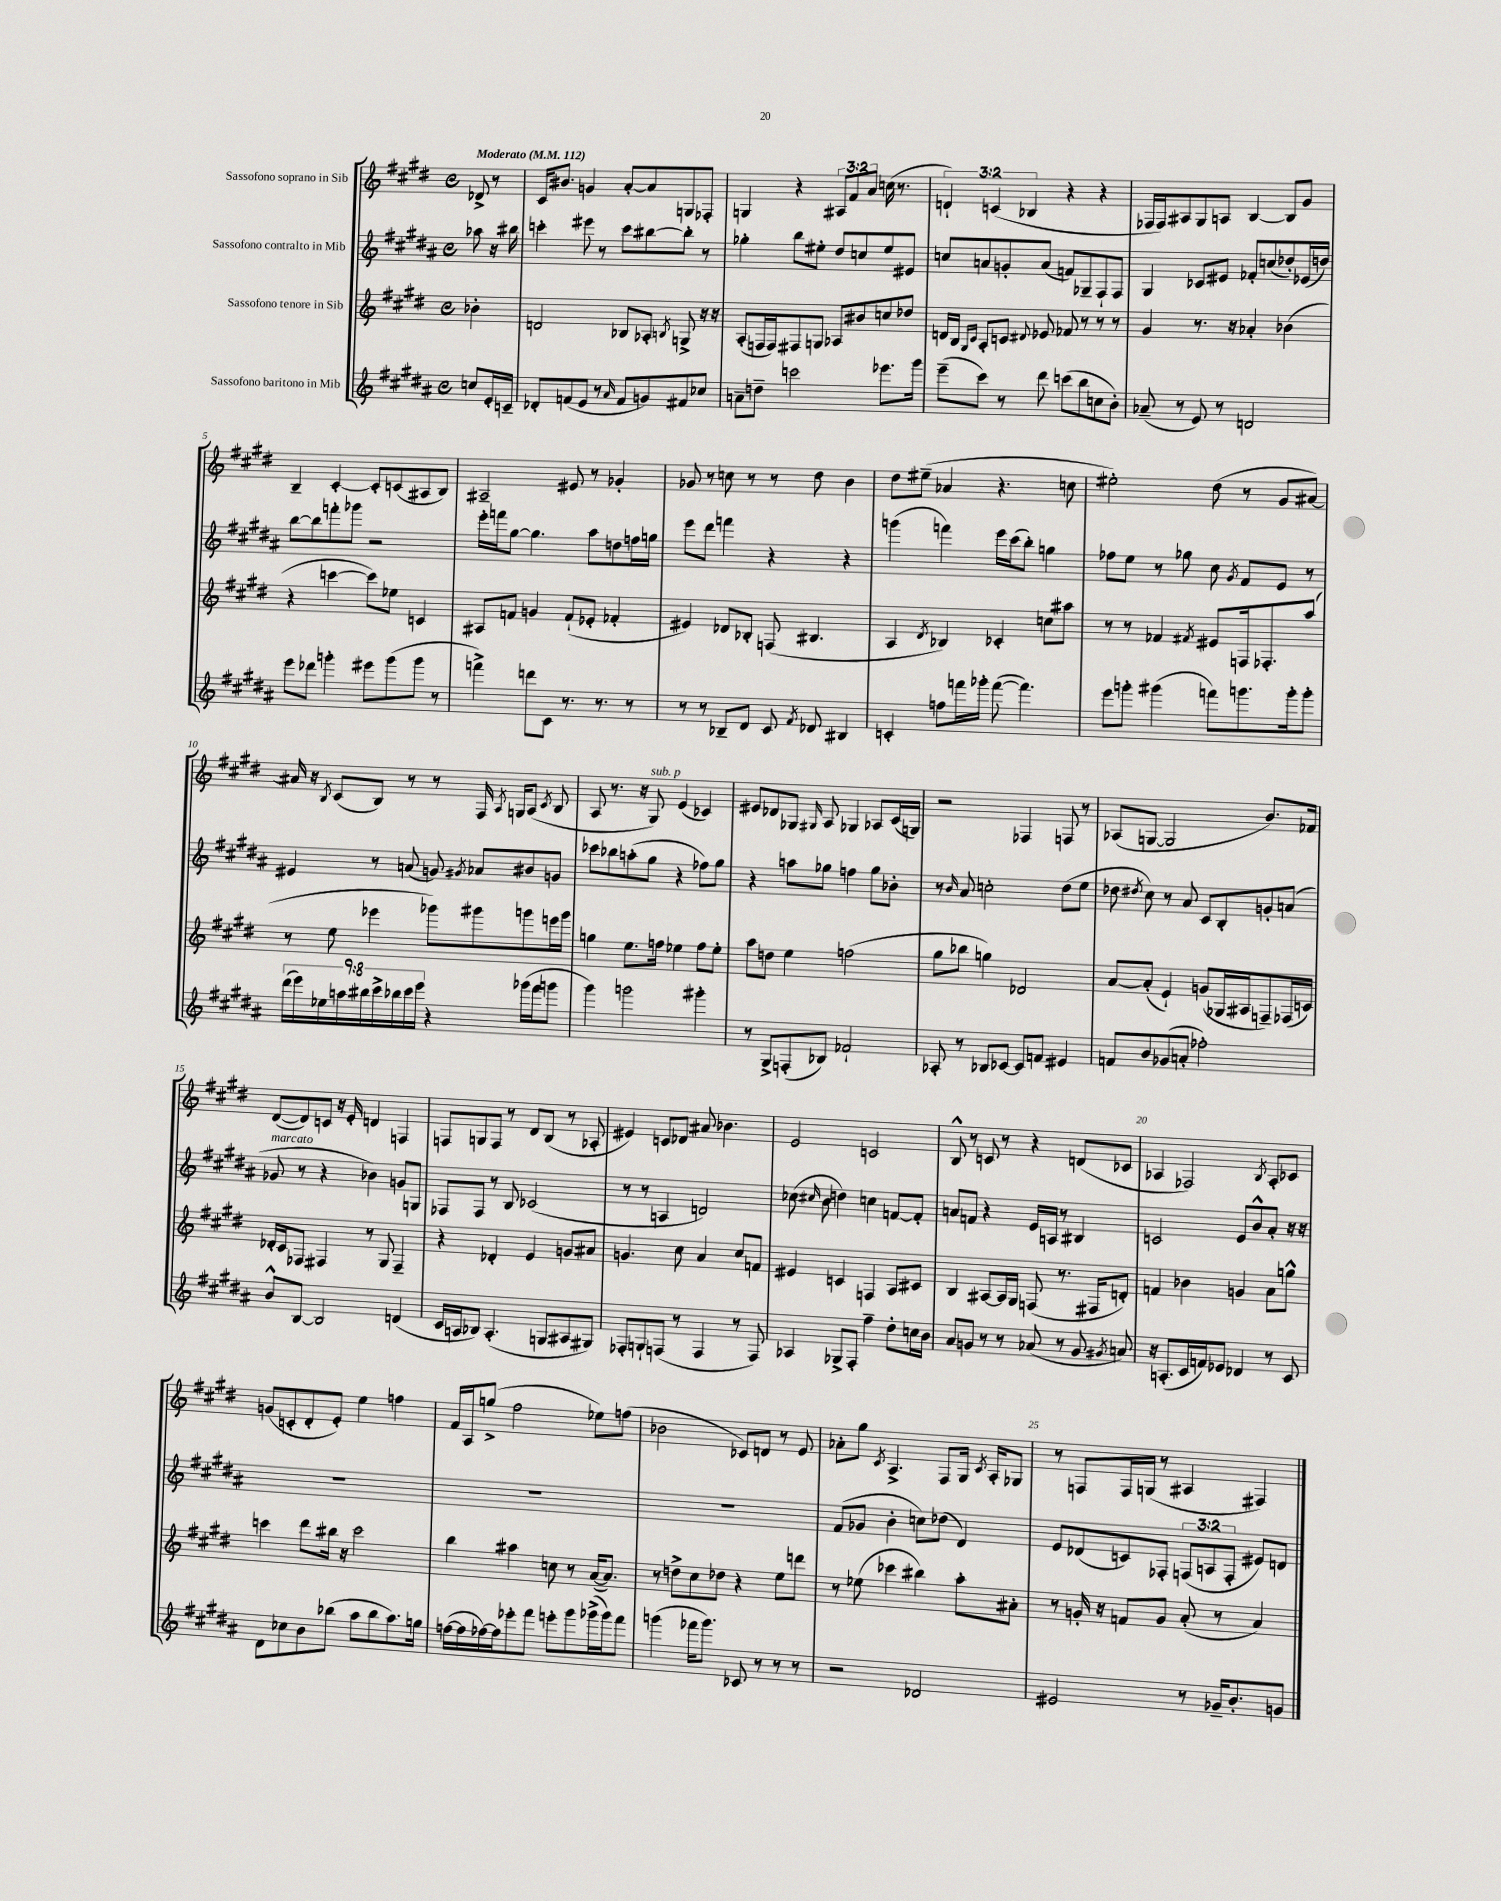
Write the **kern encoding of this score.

**kern	**kern	**kern	**kern
*part4	*part3	*part2	*part1
*staff4	*staff3	*staff2	*staff1
*I"Sassofono baritono in Mib	*I"Sassofono tenore in Sib	*I"Sassofono contralto in Mib	*I"Sassofono soprano in Sib
*clefG2	*clefG2	*clefG2	*clefG2
*k[f#c#g#d#a#]	*k[f#c#g#d#]	*k[f#c#g#d#a#]	*k[f#c#g#d#]
*M4/4	*M4/4	*M4/4	*M4/4
*met(c)	*met(c)	*met(c)	*met(c)
*MM112	*MM112	*MM112	*MM112
=	=	=	=
!	!	!	!LO:TX:a:B:t=Moderato
8ccn/L	4b-X'\	8aa-X\	8d-X^/
16e'/L	.	16r	8r
16cn~/JJ	.	16bb#X\	.
=1	=1	=1	=1
8d-X'/L	2dn/	4cccn'\	16c#/KL
.	.	.	8.b#X/J
(8fn/	.	.	.
8e/J	.	8eee#X\	4gn/
8r	.	8r	.
16qqa#/	.	.	.
8f/L	8B-X/L	8ccc\L	[8a'/L
8gn/)	8A-X'/J	[8bb#X\	8a/]
.	8qBn/	.	.
8f#X/	8Gn^/	8bb#'\J]	8Gn/
8cc-X/J	16r	8r	8F-X'/J
.	16r	.	.
=2	=2	=2	=2
8an~\L	(8A'/L	4gg-X'\	4Gn/
8ddn~\J	16Fn/L	.	.
.	16F/J)	.	.
2cccn\	8F#X/	8bb\L	4r
.	8Gn/J	8ee#X'\J	.
.	8A-X/L	8dd#/L	12A#X/L
.	.	.	12f#/
.	8b#X/	8ccn/	.
.	.	.	12a/J
8.eee-X\L	8ccn/	8ee#/	(16ccn\
.	.	.	8.r
.	8dd-X/J	8e#X/J	.
16ggg#\Jk	.	.	.
=3	=3	=3	=3
(8eee~\L	16dn/LL	8ccn/L	6dn`/)
.	16B/JJ	.	.
.	16qqG#/LL	.	.
.	16qqc#/JJ	.	.
8ccc#\J)	8A'/L	8an/	.
.	.	.	(6cn/
8r	8cn/J	8gn'/	.
.	.	.	6B-X/
.	8qqd#X/	.	.
8ddd#\	8e-X/	(8a/J	.
(8cccn\L	8f-X/	8fn/L)	4r
8bb\	8r	8G-X~/	.
8ccn\	8r	8F#`/	4r
8b'\J)	8r	8F#/J	.
=4	=4	=4	=4
(8a-X~/	4g#/	4G#/	16F-X/LL
.	.	.	16F-/J)
8r	.	.	8A#X/
8e/)	8.r	8c-X/L	8G#/
8r	.	8e#X/J	8An/J
.	16r	.	.
2dn/	4a-X'/	8f-X'/L	[4B/
.	.	(8ccn/	.
.	(4b-X\	8dd-X'/)	8B/L]
.	.	(16e-X/L	8g#/J
.	.	16ddn/JJ)	.
!!LO:LB:g=z
=5	=5	=5	=5
8eee\L	4r	[8bb\L	4B~/
8ddd-X\J	.	8bb\]	.
4gggn'\	[4cccn\	8fffn'\	[4c#'/
.	.	8ggg-X\J	.
8eee#X\L	8ccc\L])	2r	8c#'/L]
(8ggg\	8ee-X\J	.	(8cn/
8ggg\J	4cn/	.	8A#X/
8r	.	.	8B/J)
=6	=6	=6	=6
4fffn^\)	8A#X/L	16eee'\LL	2A#X~/
.	.	16fffn\J	.
.	8fn/J	[8gg#\J	.
8dddn\L	4gn/	4.gg#\]	.
8c#\J	.	.	.
8.r	(8f`/L	.	8e#X/
.	8e-X'/J	8aa#\L	8r
8.r	.	.	.
.	4f-X'/	8ddn\	4g-X'/
8r	.	16ffn\L	.
.	.	16ggn\JJ	.
=7	=7	=7	=7
8r	4e#X/)	8eee\L	8g-X/
8r	.	8ddd#\J	8r
8B-X~/L	8d-X/L	4fffn\	8ccn\
8d#/J	8B-X'/J	.	8r
8c#/	(8Fn/	4r	8r
8qf#/	.	.	.
8d-X/	4.B#X/	.	8dd#\
4B#X/	.	4r	4b\
=8	=8	=8	=8
4cn'/	4A/	(4gggn\	8dd#\L
.	.	.	(8ee#X~\J
.	8qd#/	.	.
8ffn\L	4B-X/)	4fffn\)	4a-X/
16fffn\L	.	.	.
16ggg-X'\JJ	.	.	.
([8fff\	4c-X'/	16eee\LL	4.r
.	.	(16ccc#\J	.
4.fff\])	.	8bb'\J)	.
.	8ccn\L	4ggn\	.
.	8aa#X\J	.	8ccn\
=9	=9	=9	=9
8eee\L	8r	8ff-X\L	2ee#X'\)
8gggn'\J	8r	8ee\J	.
(4ggg#X\	4f-X/	8r	.
.	.	8gg-X\	.
.	8qf#X/	.	.
8fffn\L)	8e#X/L	8cc#\	(8dd#\
.	.	8qg#/	.
8.gggn\	16Fn/k	8f#/L	8r
.	8.F-X'/	.	.
.	.	8e/J	8g#/L
16ggg'\k	.	.	.
8ggg'\J	(8aa/J	8r	[8a#X/J)
!!LO:LB:g=z
=10	=10	=10	=10
(18ddd#\LL	8r	4e#X/	16a#X/]
18eee\)	.	.	.
.	.	.	16r
18ee-X\	.	.	.
.	.	.	8qB/
.	8ee\	.	(8c#/L
18aan\	.	.	.
18bb#X\	.	.	.
.	4eee-X\	8r	8B/J)
18ccc#^\	.	.	.
18bb-X\	.	.	.
.	.	(8an/	8r
18ccc#\	.	.	.
18eee\JJ	.	.	.
4r	8ggg-X\L)	8gn/)	8r
.	.	8qg#X/	.
.	8ggg#X\	8a-X/L	16F#/
.	.	.	8qA/
.	.	.	16Gn/KL
(16ggg-X\LL	8gggn\	8b#X/	(8A/J
16fff#\J	.	.	.
.	.	.	8qc#/
8gggn\J	16eeen\L	8gn/J	8B/
.	16ggg\JJ	.	.
=11	=11	=11	=11
4ggg#\)	4ggn\	8ccc-X\L	8A/
.	.	8bb-X\	8.r
2gggn\	8.ee\L	(8aan'\	.
.	.	.	16r
!	!	!	!LO:TX:a:i:t=sub. p
.	.	8gg#\J	8G#/)
.	16ffn\Jk	.	.
.	4ee-X\	4r	(4e/
4ggg#X'\	8ff\L	8ff-X\L)	4c-X/)
.	8ee-'\J	8gg#\J	.
=12	=12	=12	=12
8r	8aa\L	4r	8e#X/L
8G#^/L	8ddn\J	.	8d-X/
(8Fn'/	4ee\	8aan\L	8G-X/J
.	.	.	16qqG#X/
8B-X/J)	.	8gg-X\J	8A/
2f-X`/	(2ffn\	4ffn\	4G-X/
.	.	8gg-\L	8A-X/L
.	.	8b-X'\J	(16c#/L
.	.	.	16Gn/JJ)
=13	=13	=13	=13
8A-X'/	8gg#\L	8r	2r
.	.	16qqb/	.
8r	8bb-X\J	8a#/	.
8B-X/L	4ggn\)	2ccn'\	.
[8c-X/J	.	.	.
8c-/L]	2d-X/	.	4F-X/
8fn/J	.	.	.
4e#X/	.	(8dd#\L	8Fn/
.	.	8ee\J	8r
=14	=14	=14	=14
8fn/L	[8a/L	8dd-X\	(8A-X/L
.	.	8qdd#X/	.
8b/	(8a'/J]	8cc#\)	[8Gn/J
(8g-X/	4e`/)	8r	2G/]
8an'/J	.	8a#/	.
2ff-X'\)	(8gn/L	8c#/L	.
.	16G-X/L	8B'/	.
.	16A#X/J	.	.
.	8Fn~/)	8gn'/	8.b/L)
.	(16F-X/L	(8an/J	.
.	16cn/JJ)	.	16f-X/Jk
!!LO:LB:g=z
=15	=15	=15	=15
!	!	!LO:TX:a:i:t=marcato	!
8b^^/L	16d-X'/LL	8g-X/	([8d#/L
.	16c#/J	.	.
[8B/J	8F-X/J	8r	8d#/])
2B/]	4F#X/	4r	8cn/J
.	.	.	16r
.	.	.	16e'/
.	8r	4b-X\)	4dn/
.	8G#/	.	.
(4dn/	4F#~/	8gn/L	4Fn/
.	.	8Gn/J	.
=16	=16	=16	=16
16c#/LL	4r	8F-X/L	8Fn/L
16An/J	.	.	.
8B-X/J)	.	8F-/J	8Gn/
(4.A'/	4d-X'/	8r	8F/J
.	.	8B/	8r
.	4e/	(2c-X/	8d#/L
8Gn/L	.	.	(8B/J
8A#X/	8gn/L	.	8r
8G#X/J)	8a#X/J	.	8A-X'/
=17	=17	=17	=17
8F-X'/L	4.gn/	8r	4e#X/)
8Gn`/	.	8r	.
(8Fn/J	.	4An/	8cn/L
8r	8cc#\	.	8d-X/J
4F/	4a/	2dn/)	8a#X/
.	.	.	4.b-X\
8r	8cc#/L	.	.
8F/)	8fn/J	.	.
=18	=18	=18	=18
4A-X/	4e#X/	(8cc-X\	2e/
.	.	16qqcc#X/	.
.	.	8b\	.
8G-X^/L	4cn/	4ddn\)	.
8F#'/J	.	.	.
4ff#~\	4Fn/	4ccn\	2cn/
8dd#'\L	8A/L	[8fn/L	.
16ccn\L	8c#X/J	8f'/J]	.
16b\JJ	.	.	.
=19	=19	=19	=19
8a#/L	4B/	8an/L	8B^^/
8gn/J	.	8fn/J	8r
8r	[8A#X/L	4r	8cn/
8r	16A#/L]	.	8r
.	16G#/JJ	.	.
(8a-X/	(8Fn/	16e/LL	4r
.	.	16An/JJ	.
8r	8.r	8r	.
8g/	.	4B#X/	(8dn/L
.	16F#X/KL	.	.
8qg#X/	.	.	.
8an/)	8dn'/J)	.	8c-X/J
=20	=20	=20	=20
16r	4fn/	2cn/	4A-X/
(8.An'/L	.	.	.
16c#/L	4b-X\	.	2F-X/)
16fn/J)	.	.	.
8e-X/J	.	.	.
4d-X/	4gn/	8e/L	.
.	.	8b^^/	.
.	.	.	8qB/
8r	8a\L	8a#'/J	8A-'/L
8c#/	8ggn^^\J	16r	8c-X/J
.	.	16r	.
!!LO:LB:g=z
=21	=21	=21	=21
8d#\L	4cccn\	1r	(8gn/L
8cc-X\	.	.	8cn'/
8b\	8ddd#\L	.	8d#'/
(8bb-X\J	16bb#X\Jk	.	8e'/J)
.	16r	.	.
8aa#\L	2ccc\	.	4ee\
8bb-\	.	.	.
8.aa#\)	.	.	4ffn\
16ggn\Jk	.	.	.
=22	=22	=22	=22
([16ffn\LL	4bb\	1r	16f#/LL
16ff\]	.	.	16A/J
[16ff-X\)	.	.	(8ggn^/J
16ff-\J]	.	.	.
8eee-X'\	4aa#X\	.	2ff#\
8fff#\J	.	.	.
8eeen'\L	8ccn\	.	.
8ggg#\	8r	.	.
(16ggg-X^\L	([16a/KL	.	8ee-X\L)
16ggg-\J)	8.a/J])	.	.
8fff#\J	.	.	(8ffn\J
=23	=23	=23	=23
(4gggn\	8r	1r	2b-X\
.	8ddn^\L	.	.
16fff-X\KL	8cc#\	.	.
8.ggg\J)	.	.	.
.	8dd-X\J	.	.
8c-X/	4r	.	8c-X/L)
8r	.	.	8dn/J
8r	8ee\L	.	8r
8r	8dddn\J	.	8e/
=24	=24	=24	=24
2r	8r	(8f#/L	8a-X'\L
.	(8ee-X\	8g-X/J	8gg#\J
.	.	.	8qc#/
.	4ccc-X\	4b'\	4.A^/
2d-X/	4bb#X\)	8ccn\L)	.
.	.	(8dd-X\J	8F#/L
.	8aa'\L	4d#/)	16G#/Jk
.	.	.	8qc#/
.	.	.	16A'/KL
.	8a#X'\J	.	8G-X/J
=25	=25	=25	=25
2e#X/	8r	8e/L	8r
.	16gn'/	(8d-X/	8Fn/L
.	16r	.	.
.	8fn/L	8cn/)	16F/L
.	.	.	(16Gn/JJ
.	8g/J	8F-X'/J	8r
8r	(8a'/	(12Fn/L	4A#X/
.	.	12An/	.
16g-X~/KL	8r	.	.
.	.	12F'/J	.
8.b'/	.	.	.
.	4a/)	8e#X/L)	4F#X/)
8gn/J	.	8dn/J	.
==	==	==	==
*-	*-	*-	*-
